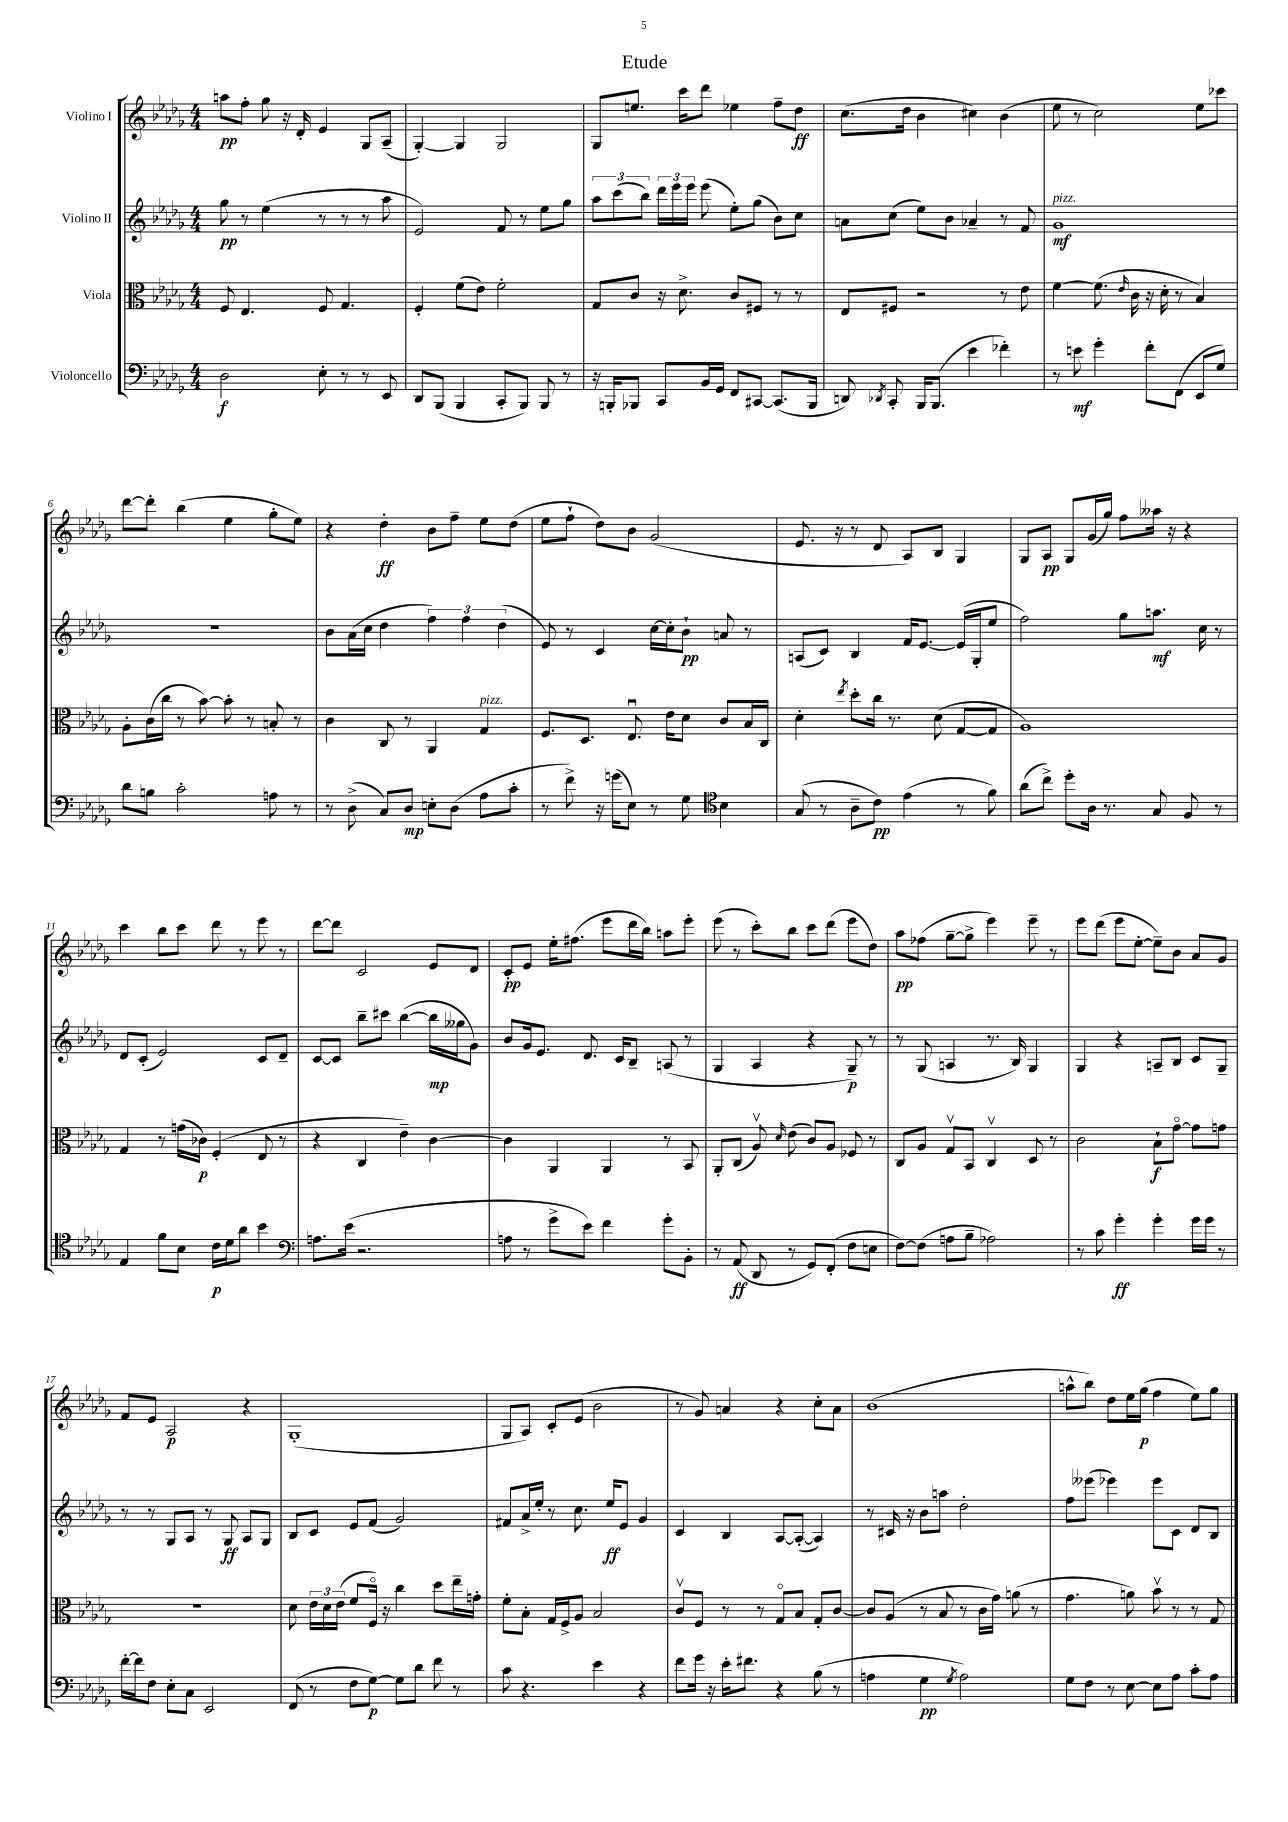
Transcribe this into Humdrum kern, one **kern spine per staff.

**kern	**kern	**kern	**kern
*staff4	*staff3	*staff2	*staff1
*clefF4	*clefC3	*clefG2	*clefG2
*k[b-e-a-d-g-]	*k[b-e-a-d-g-]	*k[b-e-a-d-g-]	*k[b-e-a-d-g-]
*M4/4	*M4/4	*M4/4	*M4/4
2D-\	8F/	8gg-\	8aa\L
.	4.E-/	8r	8ff'\J
.	.	(4ee-\	8gg-\
.	.	.	16r
.	.	.	16d-'/
8E-'\	8F/	8r	4e-/
8r	4.G-/	8r	.
8r	.	8r	8G-/L
8EE-/	.	8aa-\	(8A-~/J
=	=	=	=
8DD-/L	4F'/	2e-/)	[4G-'/)
(8BBB-/J	.	.	.
4BBB-/	(8f\L	.	4G-/]
.	8e-\J)	.	.
8CC'/L	2f'\	8f/	2G-/
8BBB-/J)	.	8r	.
8BBB-/	.	8ee-\L	.
8r	.	8gg-\J	.
=	=	=	=
16r	8G-/L	12aa-\L	8G-/L
16BBB'/LK	.	.	.
.	.	(12ccc\	.
8BBB-/J	8c/J	.	8.ee/J
.	.	12bb-\J)	.
8CC/L	16r	24ddd-\LL	.
.	.	24eee-\	.
.	8.d-^\	.	16ccc\LK
.	.	24eee-\JJ	.
16BB-/L	.	(8eee-\	8ddd-\J
16GG-/JJ	.	.	.
8FF/L	8c/L	8ee-'\L)	4ee-\
[8CC#/J	8F#/J	(8gg-\J	.
(8.CC#/]L	8r	8b-\L)	8ff~\L
.	8r	8cc\J	8dd-\J
16BBB-/Jk	.	.	.
=	=	=	=
8DD/)	8E-/L	8a\L	(8.cc\L
8qDD-/	.	.	.
8CC'/	8F#/J	(8cc\J	.
.	.	.	16dd-\Jk
16BBB-/LK	2r	8ee-\L)	4b-\
(8.BBB-/J	.	.	.
.	.	8b-\J	.
4e-\	.	4a-~/	4cc#\)
4f-'\)	8r	8r	(4b-\
.	8e-\	8f/	.
=	=	=	=
8r	[4f\	1g-	8ee-\
8e\	.	.	8r
4g-'\	(8.f\]	.	2cc\)
.	16qqe-/	.	.
.	16c\	.	.
8f'\L	16r	.	.
.	16d-'\	.	.
(8FF\J	8r	.	.
8EE-/L	4B-/)	.	8ee-\L
8G-/J)	.	.	8ccc-\J
=	=	=	=
8d-\L	8A-'\L	1r	[8ddd-\L
8B\J	(16c\L	.	8ddd-'\]J
.	16cc\JJ	.	.
2c'\	8r	.	(4bb-\
.	[8b-\)	.	.
.	8b-'\]	.	4ee-\
.	8r	.	.
8A\	8B'/	.	8gg-'\L
8r	8r	.	8ee-\J)
=	=	=	=
8r	4c\	8b-\L	4r
(8D-^\	.	(16a-\L	.
.	.	16cc\JJ	.
8C/L)	8C/	4dd-\	4dd-'\
8D-/J	8r	.	.
8E'\L	4AA-/	6ff\)	8b-\L
(8D-\J	.	.	8ff~\J
.	.	6ff\	.
8A-\L	4G-/	.	8ee-\L
.	.	(6dd-\	.
8c'\J	.	.	(8dd-\J
=	=	=	=
8r	8.F/L	8e-/)	8ee-\L
8f^\)	.	8r	8ff`\J
.	8.D-/J	.	.
16r	.	4c/	8dd-\L)
(16g\LK	.	.	.
8E-\J)	8.E-u/	.	8b-\J
8r	.	[16cc\LL	(2g-/
.	16e-\LK	16cc'\]J	.
8G-\	8d-\J	8b-`\J	.
*clefC4	*	*	*
4B-\	8c/L	8a/	.
.	16B-/L	8r	.
.	16C/JJ	.	.
=	=	=	=
(8G-/	4d-'\	(8A/L	8.e-/
8r	.	8c/J)	.
.	.	.	16r
.	8qee-/	.	.
8A-~\L	8dd-'\L	4B-/	8r
8c\J)	16cc\Jk	.	8d-/
.	8.r	.	.
(4e-\	.	16f/LK	8A-/L)
.	.	[8.e-/J	.
.	(8d-\	.	8B-/J
8r	[8G-/L	(16e-/]LL	4G-/
.	.	16G-'/J	.
8f\)	8G-/]J	8ee-/J	.
=	=	=	=
(8a-\L	1A-)	2ff\)	8G-/L
8cc^\J)	.	.	8A-/J
8dd-'\L	.	.	8G-/L
16A-\Jk	.	.	(16g-/L
8.r	.	.	16gg-/JJ)
.	.	8gg-\L	8ff\L
8G-/	.	8.aa\J	16aa--\Jk
.	.	.	16r
8F/	.	.	4r
.	.	16cc\	.
8r	.	8r	.
=	=	=	=
4E-/	4G-/	8d-/L	4ccc\
.	.	(8c'/J	.
8f\L	8r	2e-/)	8bb-\L
8B-\J	(16g\LL	.	8ccc\J
.	16c-\JJ)	.	.
16c\LL	(4F'/	.	8ddd-\
16d-\J	.	.	.
8a-\J	.	.	8r
4b-\	8E-/	8c/L	8eee-\
.	8r	8d-~/J	8r
=	=	=	=
*clefF4	*	*	*
8.A\L	4r	[8c/L	[8ddd-\L
.	.	8c/]J	8ddd-\]J
(16e-\Jk	.	.	.
2.r	4C/	8bb-~\L	2c/
.	.	8ccc#\J	.
.	4e-~\)	([4bb-\	.
.	[4c\	16bb-\]LL	8e-/L
.	.	16gg--\J	.
.	.	8g-\J)	8d-/J
=	=	=	=
8A\	4c\]	8b-/L	8c'/L
8r	.	16g-/k	8e-/J
.	.	8.e-/J	.
8g-^\L	4AA-/	.	16ee-'\LK
.	.	.	(8.ff#\J
8e-\J)	.	8.d-/	.
4f\	4AA-/	.	8eee-\L
.	.	16c/LK	.
.	.	8B-~/J	16ddd-\L
.	.	.	16bb-\JJ)
8g-'\L	8r	(8A/	8aa\L
8BB-'\J	8BB-/	8r	8eee-'\J
=	=	=	=
8r	8AA-'/L	4G-/	(8eee-\
(8AA-/	(8C/J	.	8r
8DD-/	8A-v/)	4A-/	8ccc'\L)
.	16qqd-/	.	.
8r	(8e-\	.	8bb-\J
8GG-/L)	8c/L)	4r	8ccc\L
(8FF'/J	8A-/J	.	(8ddd-\J
8F\L	8F-/	8G-~/)	8eee-\L
8E\J	8r	8r	8dd-\J)
=	=	=	=
[8F\L)	8C/L	8r	8aa-\L
(8F\]J	8A-/J	(8G-/	(8ff-\J
8A\L	8G-v/L	4A/	[8gg-~\L
8B-~\J	8BB-/J	.	8gg-^\]J
2A-\)	4Cv/	8.r	4eee-\)
.	.	16B-/)	.
.	8D-/	4G-/	8eee-~\
.	8r	.	8r
=	=	=	=
8r	2c\	4G-/	8eee-\L
8c\	.	.	(8ddd-\J
4g-'\	.	4r	8eee-\L
.	.	.	[8ee-'\J
4g-'\	8B-`\L	8A~/L	8ee-~\]L)
.	[8g-o\J	8B-/J	8b-\J
16g-\LL	8g-\]L	8c/L	8a-/L
16g-\JJ	.	.	.
8r	8g\J	8G-~/J	8g-/J
=	=	=	=
[16f'\LL	1r	8r	8f/L
16f\]J	.	.	.
8F\J	.	8r	8e-/J
8E-'\L	.	8G-/L	2A-/
8C\J	.	8A-/J	.
2EE-/	.	8r	.
.	.	8G-/	.
.	.	8A-/L	4r
.	.	8G-/J	.
=	=	=	=
(8FF/	8d-\	8B-/L	(1G-'
8r	24e-\LL	8c/J	.
.	24d-\	.	.
.	(24e-\JJ	.	.
8F\L	8f/L	8e-/L	.
[8G-\J)	16Fo/Jk)	(8f/J	.
.	16r	.	.
8G-\]L	4cc\	2g-/)	.
8d-\J	.	.	.
8f\	8dd-\L	.	.
8r	16ee-~\L	.	.
.	16g'\JJ	.	.
=	=	=	=
8c\	8f'\L	8f#/L	8G-/L
4.r	8B-'\J	16a-^/L	8A-/J)
.	.	16ee-'/JJ	.
.	16G-/LL	8r	8c'/L
.	16F^/J	.	.
.	8A-/J	8.cc\	(8e-/J
4e-\	2B-/	.	2b-\
.	.	16ee-/LK	.
.	.	8e-/J	.
4r	.	4g-/	.
=	=	=	=
8f\L	8cv/L	4c/	8r
16g-\Jk	8F/J	.	8g-/)
16r	.	.	.
16e-'\LK	8r	4B-/	4a/
8.f#\J	.	.	.
.	8r	.	.
4r	8G-o/L	[8A-/L	4r
.	8B-/J	(8A-'/_J	.
(8B-\	8G-'/L	4A-/])	8cc'\L
8r	[8c/J	.	8a\J
=	=	=	=
4A\	8c/]L	8r	(1b-
.	(8A-/J	16c#/	.
.	.	16r	.
4G-\	8r	8b-\L	.
.	8B-/	8aa\J	.
8qG-/	.	.	.
2A\)	8r	2dd-'\	.
.	16c\LL	.	.
.	16g-\JJ)	.	.
.	(8a\	.	.
.	8r	.	.
=	=	=	=
8G-\L	4.g-\	8ff\L	8aa^^\L
8F\J	.	(8eee--\J	8bb-\J)
8r	.	4eee-\)	8dd-\L
[8E-\	8a\)	.	16ee-\L
.	.	.	(16gg-\JJ
8E-\]L	8b-v\	8eee-\L	4ff\
8A-\J	8r	8c\J	.
8c'\L	8r	8d-/L	8ee-\L)
8A-\J	8G-/	8B-/J	8gg-\J
==	==	==	==
*-	*-	*-	*-
